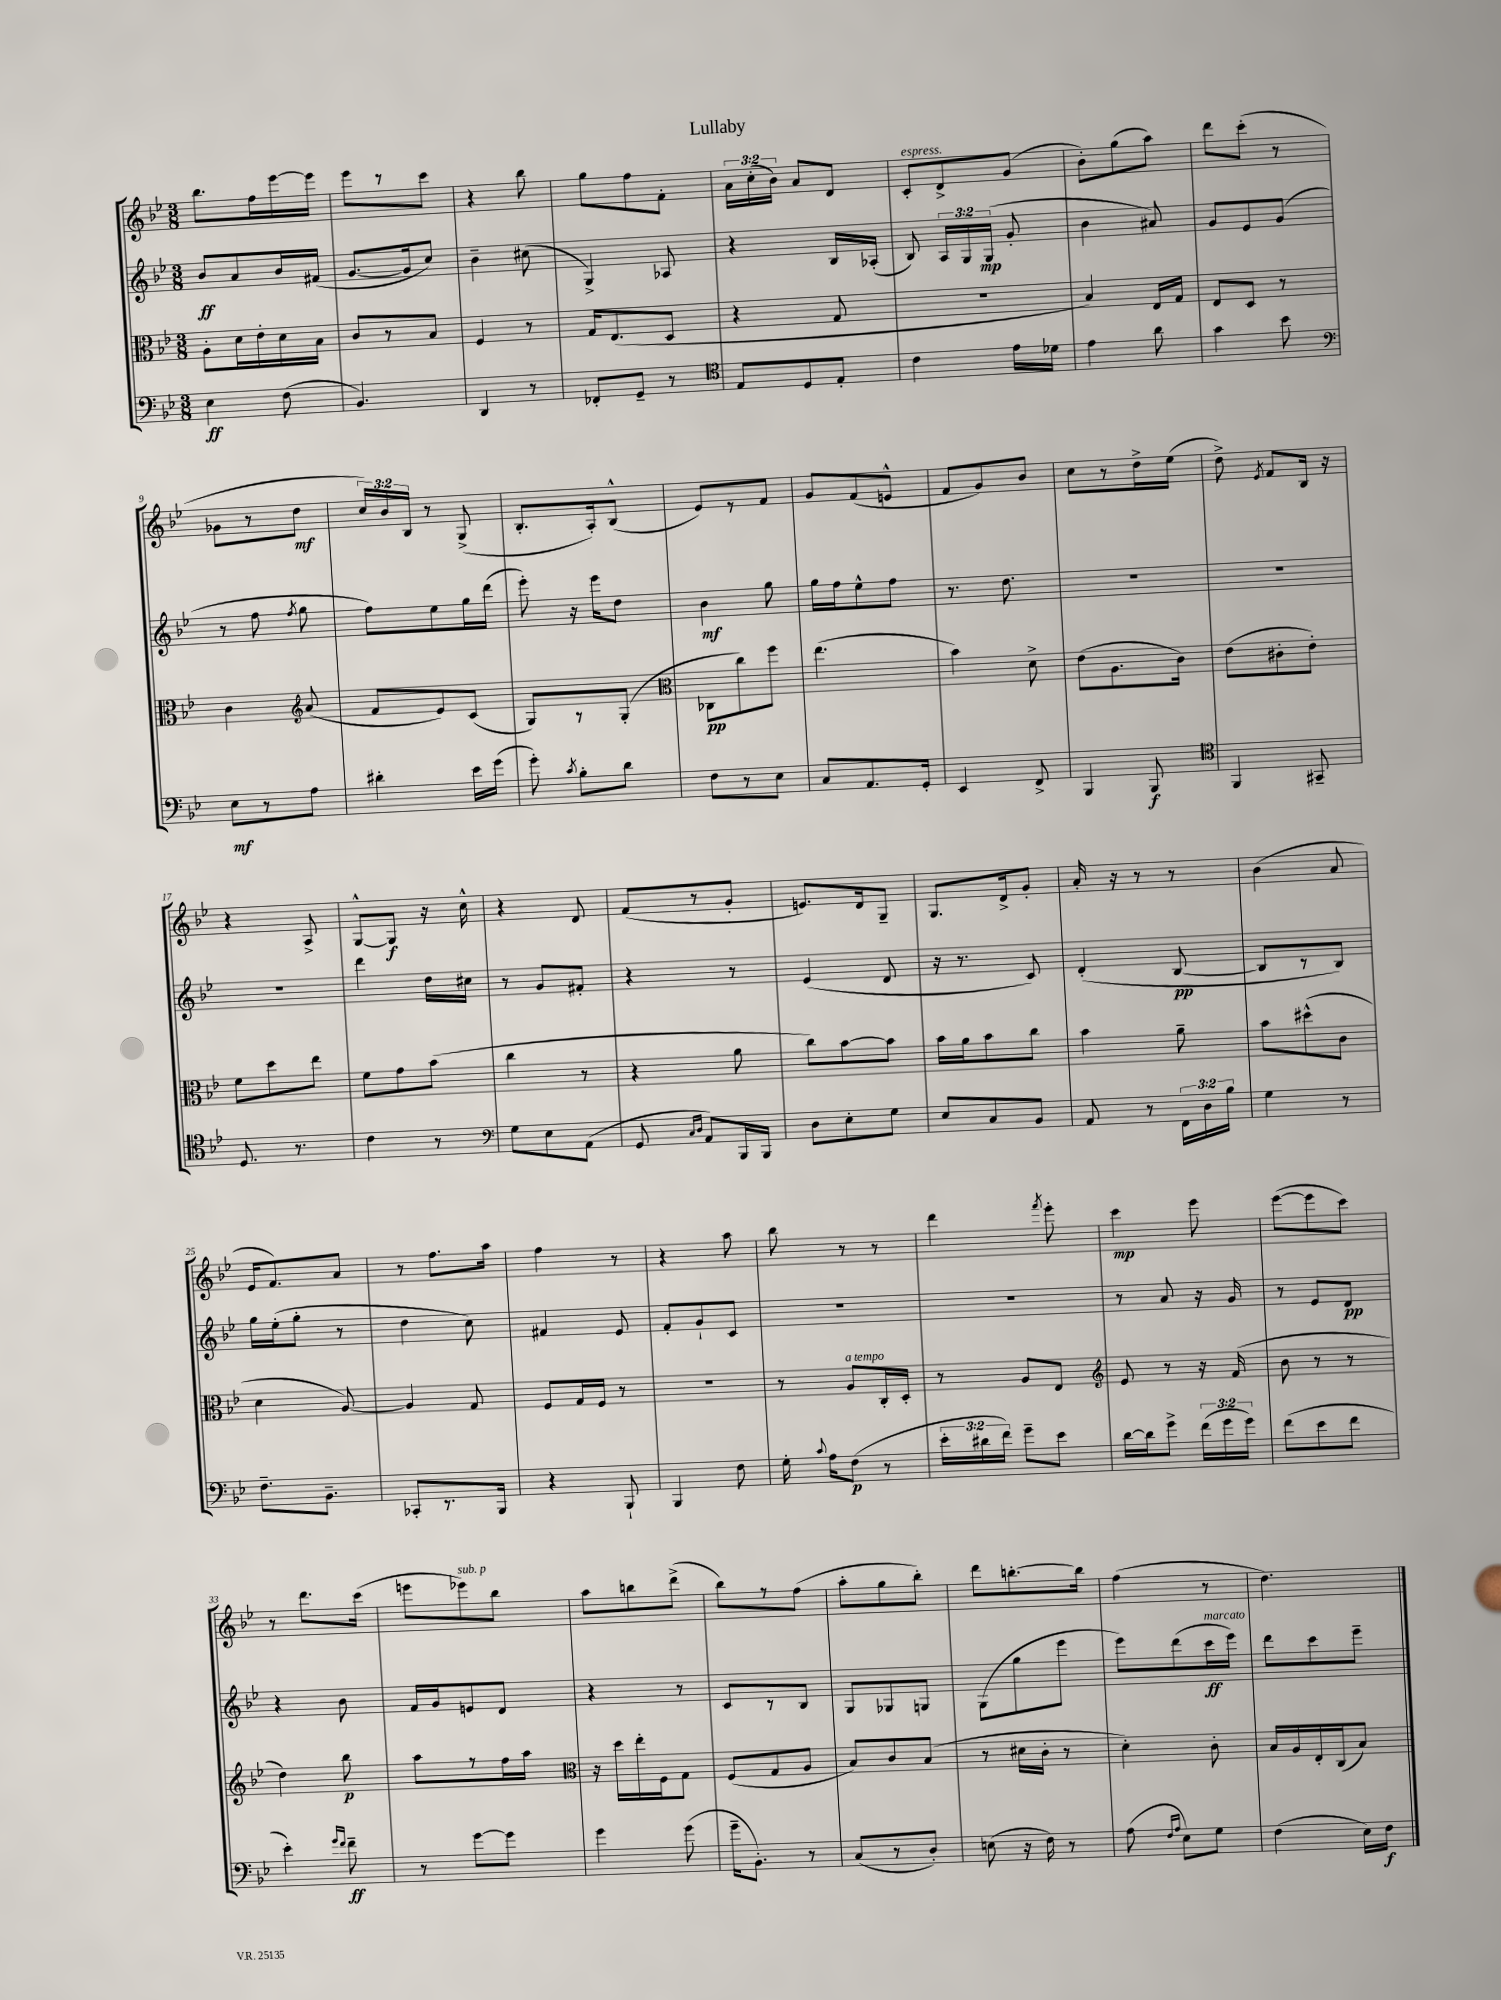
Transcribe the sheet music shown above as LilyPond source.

\header { title = "Lullaby" }
<<
\new StaffGroup <<
\new Staff = "s0" {
    \clef treble \key bes \major \numericTimeSignature \time 3/8 \override Staff.TupletNumber.text = #tuplet-number::calc-fraction-text
    \autoBeamOff bes''8.[ f''16 ees'''16~ ees'''16] |
    ees'''8[ r8 c'''8] |
    r4 bes''8 |
    g''8[ f''8 f'8]-. |
    \tuplet 3/2 { a'16[ c''16-.( bes'16]) } a'8[ d'8] |
    c'8[-.^\markup { \italic "espress." } d'8-> g'8]( |
    bes'8[-.) g''8( a''8]) |
    d'''8[ c'''8]-.( r8 |
    ges'8[ r8 d''8]\mf |
    \tuplet 3/2 { c''16[) bes'16 bes16] } r8 g8->( |
    bes8.[-. a16-.) bes8]-^( |
    ees'8[) r8 f'8] |
    g'8[ f'8( e'8]-^ |
    f'8[ g'8) bes'8] |
    c''8[ r8 d''16-> ees''16]( |
    d''8->) \acciaccatura { ees'8 } f'8[ bes16] r16 |
    r4 a8-> |
    g8[~-^ g8]\f r16 c''16-^ |
    r4 d'8 |
    f'8[( r8 g'8]-. |
    e'8.[) d'16 g8]-- |
    g8.[ d'16-> g'8]-. |
    a'16-. r16 r8 r8 |
    bes'4( a'8 |
    ees'16[ f'8.) a'8] |
    r8 f''8.[ a''16] |
    f''4 r8 |
    r4 a''8 |
    bes''8 r8 r8 |
    d'''4 \acciaccatura { f'''8 } ees'''8-. |
    c'''4\mp ees'''8 |
    ees'''8[~( ees'''8 c'''8]) |
    r8 d'''8.[ c'''16]( |
    e'''8[ ees'''8^\markup { \italic "sub. p" }) bes''8] |
    a''8[ b''8 d'''8]->( |
    bes''8[) r8 f''8]( |
    a''8[-. g''8 bes''8]-.) |
    d'''8[ b''8.~-. b''16] |
    f''4( r8 |
    d''4.) \bar "|." |
}
\new Staff = "s1" {
    \clef treble \key bes \major \numericTimeSignature \time 3/8 \override Staff.TupletNumber.text = #tuplet-number::calc-fraction-text
    \autoBeamOff bes'8[\ff a'8 bes'16 fis'16]( |
    g'8.[~ g'16 c''8]) |
    bes'4-- cis''8( |
    g4->) aes8 |
    r4 bes16[ aes16]-.( |
    bes8) \tuplet 3/2 { a16[ g16 g16]\mp( } g'8-. |
    bes'4 ais'8) |
    g'8[ ees'8 g'8]( |
    r8 f''8 \acciaccatura { f''8 } g''8 |
    f''8[) ees''8 g''16 d'''16]( |
    ees'''8-.) r16 ees'''16[ d''8] |
    bes'4\mf g''8 |
    g''16[ f''16 ees''8-^ f''8] |
    r8. d''8. |
    R4. |
    R4. |
    R4. |
    d'''4 d''16[ cis''16] |
    r8 g'8[ fis'8]-. |
    r4 r8 |
    ees'4( d'8 |
    r16 r8. c'8) |
    d'4-.( bes8~\pp |
    bes8[ r8 bes8]) |
    g''16[ ees''16-.( g''8]-. r8 |
    d''4 c''8) |
    fis'4 ees'8 |
    f'8[-. g'8-! c'8] |
    R4. |
    R4. |
    r8 a'8 r16 g'16 |
    r8 ees'8[ d'8]\pp |
    r4 bes'8 |
    f'16[ g'16 e'8 d'8] |
    r4 r8 |
    c'8[ r8 bes8] |
    g8[ ges8 g8] |
    g8[( g''8 ees'''8] |
    ees'''8[) d'''8( c'''16\ff^\markup { \italic "marcato" } ees'''16]) |
    d'''8[ c'''8 ees'''8]-- \bar "|." |
}
\new Staff = "s2" {
    \clef alto \key bes \major \numericTimeSignature \time 3/8
    \autoBeamOff a8[-. d'16 ees'16-. d'16 bes16] |
    c'8[ r8 bes8] |
    f4 r8 |
    g16[ ees8.( d8] |
    r4 g8 |
    R4. |
    bes4) ees16[ g16] |
    ees8[ d8] r8 |
    c'4 \clef treble a'8( |
    f'8[ ees'8) c'8]( |
    g8[) r8 g8]-.( |
    \clef alto ces8[\pp c''8) f''8] |
    ees''4.( |
    bes'4) d'8-> |
    ees'8[( a8. c'16]) |
    ees'8[( cis'8-. ees'8]-.) |
    f'8[ d''8 ees''8] |
    f'8[ g'8 bes'8]( |
    c''4 r8 |
    r4 a'8 |
    c''8[) bes'8~ bes'8] |
    bes'16[ a'16 bes'8 c''8] |
    bes'4 a'8-- |
    bes'8[ dis''8-^( c'8] |
    d'4 a8~) |
    a4 g8 |
    f8[ g16 f16] r8 |
    R4. |
    r8 a8[^\markup { \italic "a tempo" } c16-. d16]-. |
    r8 a8[ ees8] |
    \clef treble ees'8 r8 r16 f'16( |
    bes'8 r8 r8 |
    d''4) bes''8\p |
    a''8[ r8 f''16 a''16] |
    \clef alto r16 d''16[ ees''16-. f16 g8] |
    f8[( g8 a8] |
    bes8[) c'8 bes8]( |
    r8 dis'16[ c'16]-. r8 |
    d'4-.) c'8-. |
    bes16[ a16 ees16-. c16( bes8]) \bar "|." |
}
\new Staff = "s3" {
    \clef bass \key bes \major \numericTimeSignature \time 3/8 \override Staff.TupletNumber.text = #tuplet-number::calc-fraction-text
    \autoBeamOff ees4\ff f8( |
    bes,4.) |
    d,4 r8 |
    fes,8[-. g,8]-- r8 |
    \clef tenor ees8[ d8 ees8]-. |
    c'4 ees'16[ des'16] |
    ees'4 a'8 |
    g'4 bes'8 |
    \clef bass ees8[\mf r8 a8] |
    dis'4-. ees'16[ g'16]( |
    g'8-.) \acciaccatura { c'8 } bes8[-. d'8] |
    f8[ r8 ees8] |
    c8[ a,8. g,16]-. |
    ees,4 f,8-> |
    bes,,4 bes,,8\f |
    \clef tenor f,4 gis,8-- |
    d8. r8. |
    c'4 r8 |
    \clef bass g8[ ees8 a,8]( |
    g,8 \grace { c16[ d16] } a,8[) bes,,16 bes,,16] |
    d8[ ees8-. g8] |
    ees8[ c8 bes,8] |
    a,8 r8 \tuplet 3/2 { f,16[ d16 bes16] } |
    g4 r8 |
    f8.[-- bes,8.]-- |
    ces,8[-. r8. bes,,16] |
    r4 bes,,8-! |
    bes,,4 f8 |
    g16-. \appoggiatura { c'8 } a16[ f8]\p( r8 |
    \tuplet 3/2 { ees'16[-. dis'16 f'16]) } g'8[-- ees'8] |
    d'16[~ d'16 g'8]-> \tuplet 3/2 { f'16[( g'16 g'16]) } |
    f'8[( ees'8 f'8] |
    ees'4-.) \grace { g'16[ f'16] } f'8--\ff |
    r8 g'8[~ g'8] |
    g'4 g'8( |
    g'16[-- bes,8.]-.) r8 |
    c8[( r8 d8]-.) |
    e8( r16 f16) r8 |
    a8( \grace { f16[ a16] } ees8[) g8] |
    f4( ees16[) f16]\f \bar "|." |
}
>>
>>
